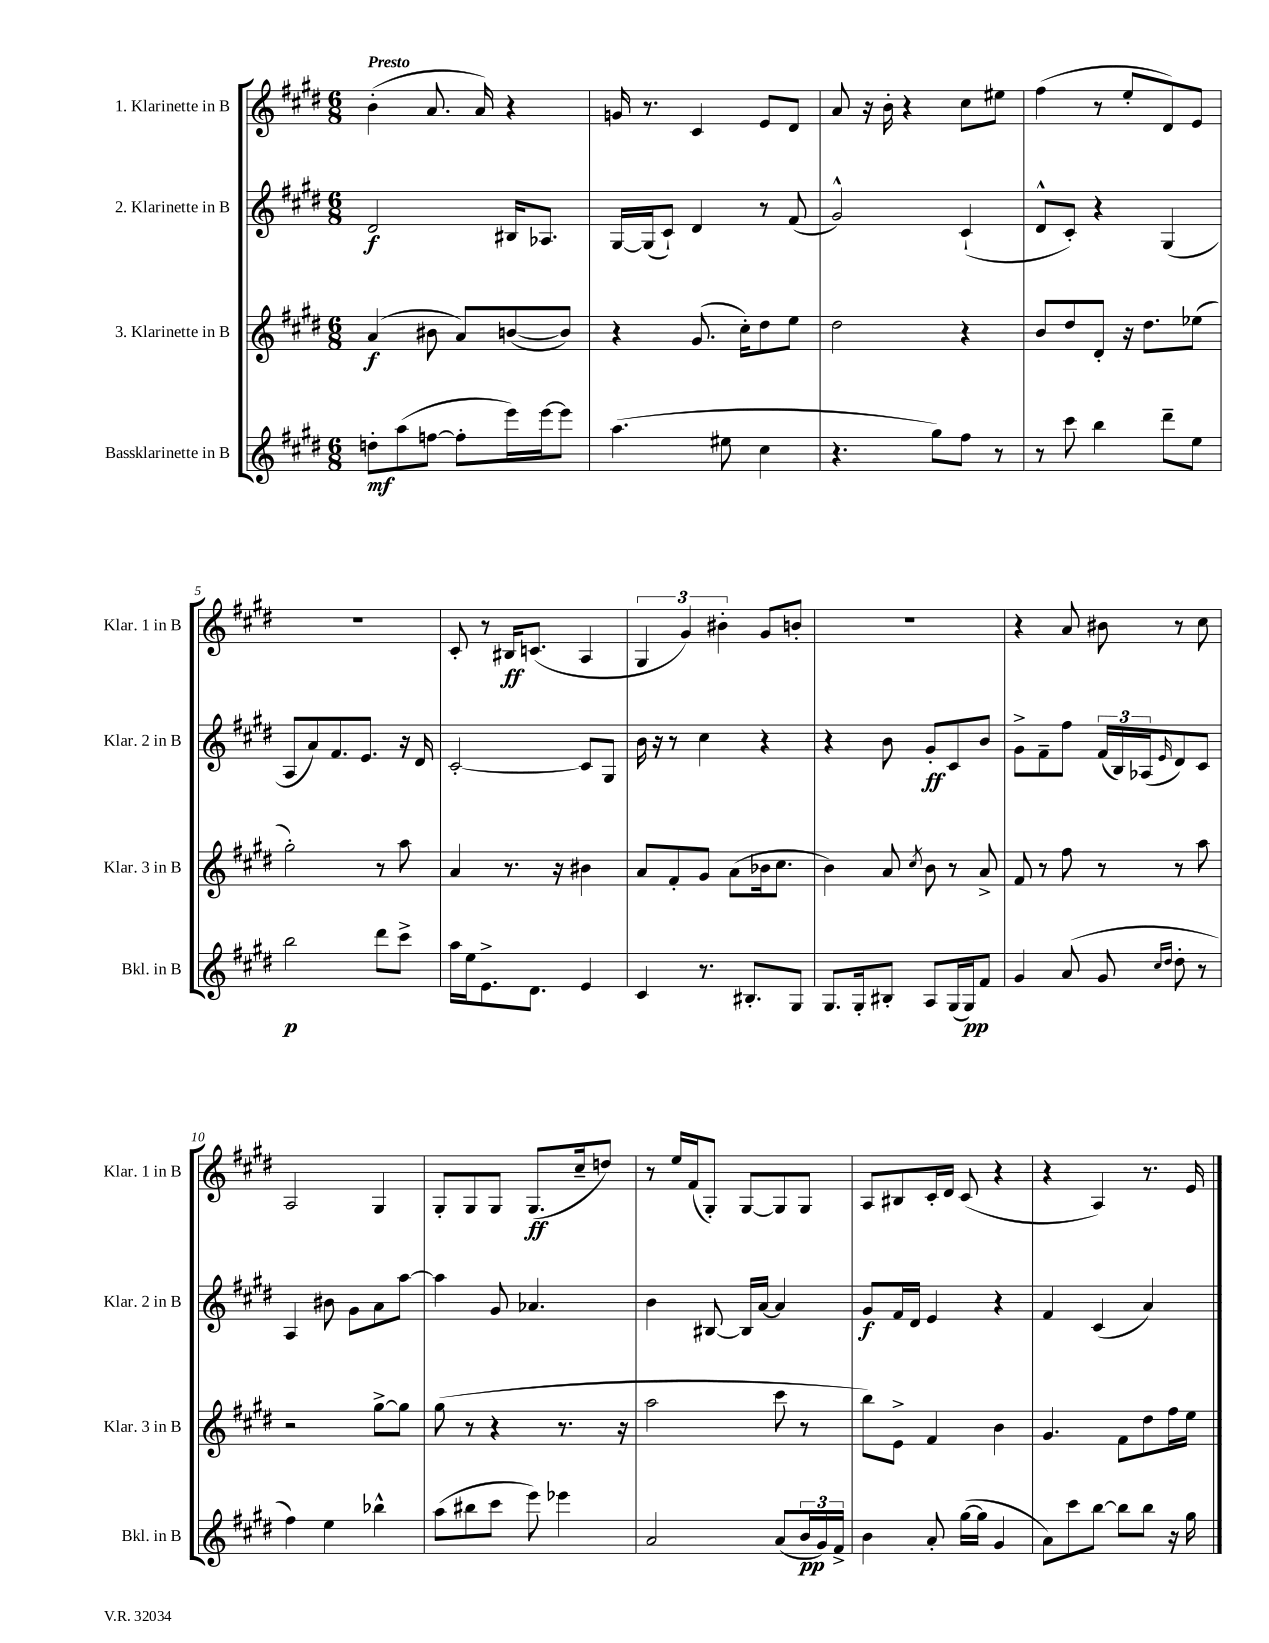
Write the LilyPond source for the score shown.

<<
\new StaffGroup <<
\new Staff = "s0" \with { instrumentName = "1. Klarinette in B" shortInstrumentName = "Klar. 1 in B" } {
    \clef treble \key e \major \numericTimeSignature \time 6/8 \tempo "Presto"
    b'4-.( a'8. a'16) r4 |
    g'16 r8. cis'4 e'8 dis'8 |
    a'8 r16 b'16-. r4 cis''8 eis''8 |
    fis''4( r8 e''8-. dis'8) e'8 |
    R2. |
    cis'8-. r8 bis16\ff c'8.( a4 |
    \tuplet 3/2 { gis4 gis'4) bis'4-. } gis'8 b'8-. |
    R2. |
    r4 a'8 bis'8 r8 cis''8 |
    a2 gis4 |
    gis8-. gis8 gis8 gis8.\ff( cis''16-- d''8) |
    r8 e''16 fis'16( gis8-.) gis8~ gis8 gis8 |
    a8 bis8 cis'16-. dis'16 cis'8( r4 |
    r4 a4) r8. e'16 \bar "|." |
}
\new Staff = "s1" \with { instrumentName = "2. Klarinette in B" shortInstrumentName = "Klar. 2 in B" } {
    \clef treble \key e \major \numericTimeSignature \time 6/8
    dis'2\f bis16 aes8. |
    gis16~ gis16( cis'8-!) dis'4 r8 fis'8( |
    gis'2-^) cis'4-!( |
    dis'8-^ cis'8-.) r4 gis4( |
    a8 a'8) fis'8. e'8. r16 dis'16 |
    cis'2~-. cis'8 gis8 |
    b'16 r16 r8 cis''4 r4 |
    r4 b'8 gis'8-.\ff cis'8 b'8 |
    gis'8-> fis'8-- fis''8 \tuplet 3/2 { fis'16( b16) aes16( } \grace { e'16 } dis'8) cis'8 |
    a4 bis'8 gis'8 a'8 a''8~ |
    a''4 gis'8 aes'4. |
    b'4 bis8~ bis16 a'16~ a'4 |
    gis'8\f fis'16 dis'16 e'4 r4 |
    fis'4 cis'4( a'4) \bar "|." |
}
\new Staff = "s2" \with { instrumentName = "3. Klarinette in B" shortInstrumentName = "Klar. 3 in B" } {
    \clef treble \key e \major \numericTimeSignature \time 6/8
    a'4\f( bis'8 a'8) b'8~( b'8) |
    r4 gis'8.( cis''16-.) dis''8 e''8 |
    dis''2 r4 |
    b'8 dis''8 dis'8-. r16 dis''8. ees''8( |
    gis''2-.) r8 a''8 |
    a'4 r8. r16 bis'4 |
    a'8 fis'8-. gis'8 a'8( bes'16 cis''8. |
    b'4) a'8 \acciaccatura { cis''8 } b'8 r8 a'8-> |
    fis'8 r8 fis''8 r8 r8 a''8 |
    r2 gis''8~-> gis''8 |
    gis''8( r8 r4 r8. r16 |
    a''2 cis'''8 r8 |
    b''8) e'8-> fis'4 b'4 |
    gis'4. fis'8 dis''8 fis''16 e''16 \bar "|." |
}
\new Staff = "s3" \with { instrumentName = "Bassklarinette in B" shortInstrumentName = "Bkl. in B" } {
    \clef treble \key e \major \numericTimeSignature \time 6/8
    d''8-.\mf a''8( f''8~ f''8-. e'''16) e'''16~ e'''8 |
    a''4.( eis''8 cis''4 |
    r4. gis''8) fis''8 r8 |
    r8 cis'''8 b''4 dis'''8-- e''8 |
    b''2\p dis'''8 cis'''8-> |
    a''16 e''16 e'8.-> dis'8. e'4 |
    cis'4 r8. bis8.-. gis8 |
    gis8. gis16-. bis8-. a8 gis16( gis16\pp) fis'8 |
    gis'4 a'8( gis'8 \grace { cis''16 dis''16 } dis''8-. r8 |
    fis''4) e''4 bes''4-^ |
    a''8( bis''8 cis'''8 e'''8) ees'''4 |
    a'2 a'8( \tuplet 3/2 { b'16\pp gis'16) fis'16-> } |
    b'4 a'8-. gis''16~( gis''16 gis'4 |
    a'8) cis'''8 b''8~ b''8 b''8 r16 gis''16 \bar "|." |
}
>>
>>
